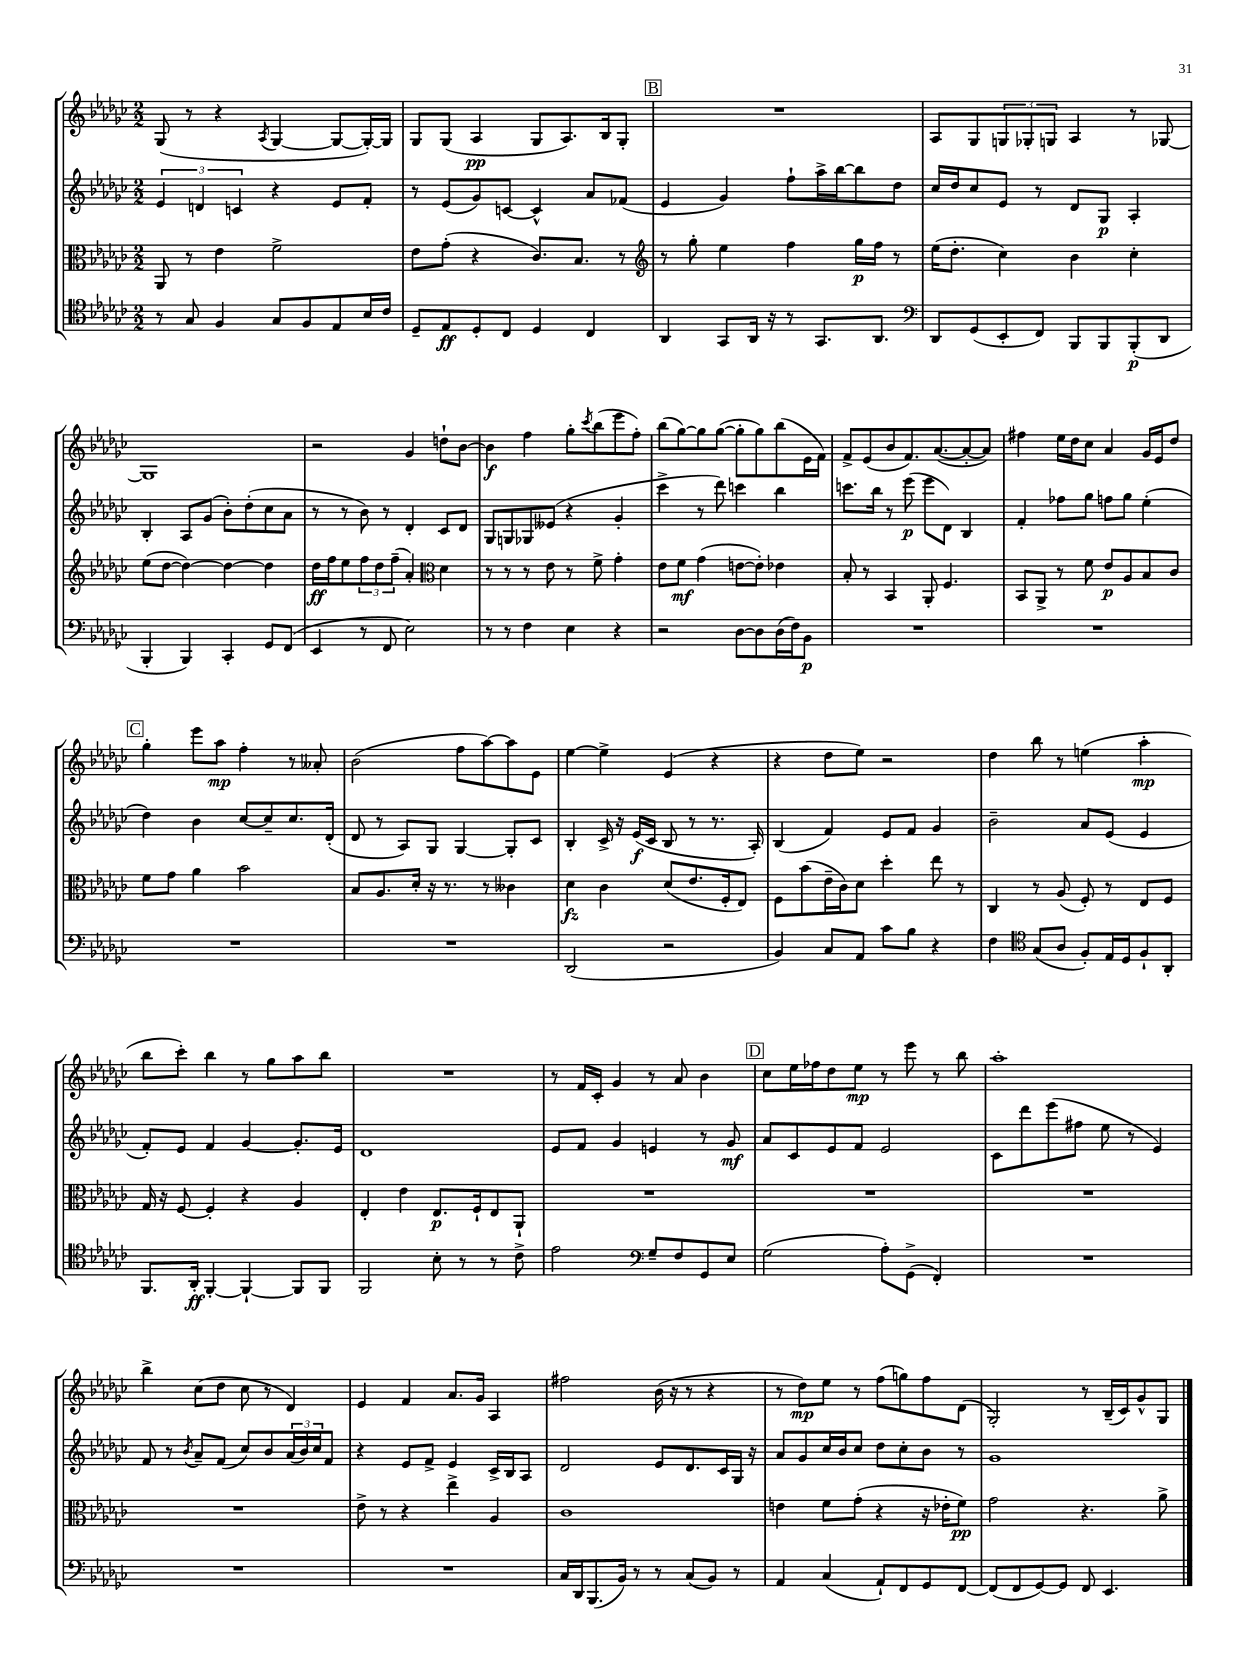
<<
\new StaffGroup <<
\new Staff = "s0" {
    \clef treble \key ges \major \numericTimeSignature \time 2/2
    ges8( r8 r4 \acciaccatura { aes8 } ges4~ ges8~ ges16~-.) ges16 |
    ges8 ges8( aes4\pp ges8 aes8.) bes16 ges8-. |
    \mark \markup { \box "B" } R1 |
    aes8 ges8 \tuplet 3/2 { g8 ges8-. g8 } aes4 r8 ges8~ |
    ges1 |
    r2 ges'4 d''8-! bes'8~ |
    bes'4\f f''4 ges''8-. \acciaccatura { ces'''8 } bes''8( ees'''8 f''8-.) |
    bes''8( ges''8~) ges''8 ges''8~( ges''8-. ges''8) bes''8( ees'16 f'16) |
    f'8-> ees'8( bes'8 f'8.) aes'8.~( aes'8~-. aes'8) |
    fis''4 ees''16 des''16 ces''8 aes'4 ges'16 ees'16 des''8 |
    \mark \markup { \box "C" } ges''4-. ees'''8 aes''8\mp f''4-. r8 aeses'8-. |
    bes'2( f''8 aes''8~) aes''8 ees'8 |
    ees''4~ ees''4-> ees'4( r4 |
    r4 des''8 ees''8) r2 |
    des''4 bes''8 r8 e''4( aes''4-.\mp |
    bes''8 ces'''8-.) bes''4 r8 ges''8 aes''8 bes''8 |
    R1 |
    r8 f'16 ces'16-. ges'4 r8 aes'8 bes'4 |
    \mark \markup { \box "D" } ces''8 ees''16 fes''16 des''8 ees''8\mp r8 ees'''8 r8 bes''8 |
    aes''1-. |
    bes''4-> ces''8( des''8 ces''8 r8 des'4) |
    ees'4 f'4 aes'8. ges'16 aes4 |
    fis''2 bes'16( r16 r8 r4 |
    r8 des''8\mp) ees''8 r8 f''8( g''8) f''8 des'8( |
    ges2-.) r8 bes16--( ces'16) ges'8-^ ges8 \bar "|." |
}
\new Staff = "s1" {
    \clef treble \key ges \major \numericTimeSignature \time 2/2
    \tuplet 3/2 { ees'4 d'4 c'4 } r4 ees'8 f'8-. |
    r8 ees'8( ges'8) c'8~ c'4-^ aes'8 fes'8( |
    \mark \markup { \box "B" } ees'4 ges'4) f''8-! aes''16-> bes''16~ bes''8 des''8 |
    ces''16 des''16 ces''8 ees'8 r8 des'8 ges8\p aes4-. |
    bes4-. aes8 ges'8( bes'8-.) des''8-.( ces''8 aes'8 |
    r8 r8 bes'8) r8 des'4-. ces'8 des'8 |
    ges8 g8 ges8 eeses'8( r4 ges'4-. |
    ces'''4-> r8 des'''8) c'''4 bes''4 |
    c'''8. bes''16 r8 ees'''8\p( ees'''8 des'8) bes4 |
    f'4-. fes''8 ges''8 f''8 ges''8 ees''4-.( |
    \mark \markup { \box "C" } des''4) bes'4 ces''8~ ces''8-- ces''8. des'16-.( |
    des'8 r8 aes8) ges8 ges4~ ges8-. ces'8 |
    bes4-. ces'16-> r16 ees'16\f( ces'16 bes8 r8 r8. aes16-.) |
    bes4( f'4) ees'8 f'8 ges'4 |
    bes'2-- aes'8 ees'8( ees'4 |
    f'8-.) ees'8 f'4 ges'4~ ges'8.-. ees'16 |
    des'1 |
    ees'8 f'8 ges'4 e'4 r8 ges'8\mf |
    \mark \markup { \box "D" } aes'8 ces'8 ees'8 f'8 ees'2 |
    ces'8 des'''8 ees'''8( fis''8 ees''8 r8 ees'4) |
    f'8 r8 \acciaccatura { bes'8 } aes'8-- f'8( ces''8) bes'8 \tuplet 3/2 { aes'16( bes'16) ces''16 } f'8 |
    r4 ees'8 f'8-> ees'4 ces'16-> bes16 aes8 |
    des'2 ees'8 des'8. ces'16 ges16 r16 |
    aes'8 ges'8 ces''16 bes'16 ces''8 des''8 ces''8-. bes'8 r8 |
    ges'1 \bar "|." |
}
\new Staff = "s2" {
    \clef alto \key ges \major \numericTimeSignature \time 2/2
    aes,8 r8 ees'4 f'2-> |
    ees'8 ges'8-.( r4 ces'8.) bes8. r8 |
    \mark \markup { \box "B" } \clef treble r8 ges''8-. ees''4 f''4 ges''16\p f''16 r8 |
    ees''16( des''8.-. ces''4) bes'4 ces''4-. |
    ees''8( des''8~ des''4~) des''4~ des''4 |
    des''16\ff f''16 ees''8 \tuplet 3/2 { f''8 des''8 f''8--( } aes'4-.) \clef alto des'4 |
    r8 r8 r8 ees'8 r8 f'8-> ges'4-. |
    ees'8 f'8\mf ges'4( e'8~ e'8-.) ees'4 |
    bes8-. r8 bes,4 aes,8-. f4. |
    bes,8 aes,8-> r8 f'8 ees'8\p aes8 bes8 ces'8 |
    \mark \markup { \box "C" } f'8 ges'8 aes'4 bes'2 |
    bes8 aes8. des'16-. r16 r8. r8 ceses'4 |
    des'4\fz ces'4 des'8( ees'8. f16-. ees8) |
    f8 bes'8( ees'16-- ces'16) des'8 des''4-. ees''8 r8 |
    ces4 r8 aes8( f8-.) r8 ees8 f8 |
    ges16 r16 f8~ f4-. r4 aes4 |
    ees4-. ees'4 ees8.\p f16-! ees8 aes,8-! |
    R1 |
    \mark \markup { \box "D" } R1 |
    R1 |
    R1 |
    ees'8-> r8 r4 ees''4-> aes4 |
    ces'1 |
    e'4 f'8 ges'8-.( r4 r16 ees'16-. f'8\pp) |
    ges'2 r4. aes'8-> \bar "|." |
}
\new Staff = "s3" {
    \clef tenor \key ges \major \numericTimeSignature \time 2/2
    r8 ges8 f4 ges8 f8 ees8 bes16 ces'16 |
    des8-- ees8\ff des8-. ces8 des4 ces4 |
    \mark \markup { \box "B" } aes,4 ges,8 aes,16 r16 r8 ges,8. aes,8. |
    \clef bass des,8 ges,8( ees,8-. f,8) bes,,8 bes,,8 bes,,8-.\p( des,8 |
    bes,,4-. bes,,4) ces,4-. ges,8 f,8( |
    ees,4 r8 f,8 ees2) |
    r8 r8 f4 ees4 r4 |
    r2 des8~ des8 des16( f16) bes,8\p |
    R1 |
    R1 |
    \mark \markup { \box "C" } R1 |
    R1 |
    des,2( r2 |
    bes,4) ces8 aes,8 ces'8 bes8 r4 |
    f4 \clef tenor ges8( aes8 f8-.) ees16 des16 f8-! aes,8-. |
    f,8. aes,16-.\ff f,4~-. f,4~-! f,8 f,8 |
    f,2 bes8-. r8 r8 ces'8-> |
    ees'2 \clef bass ges8-- f8 ges,8 ees8 |
    \mark \markup { \box "D" } ges2( aes8-.) ges,8->( f,4-.) |
    R1 |
    R1 |
    R1 |
    ces16 des,16 bes,,8.( bes,16) r8 r8 ces8( bes,8) r8 |
    aes,4 ces4( aes,8-!) f,8 ges,8 f,8~ |
    f,8( f,8 ges,8~) ges,8 f,8 ees,4. \bar "|." |
}
>>
>>
\layout { \context { \Score \remove "Bar_number_engraver" } }
